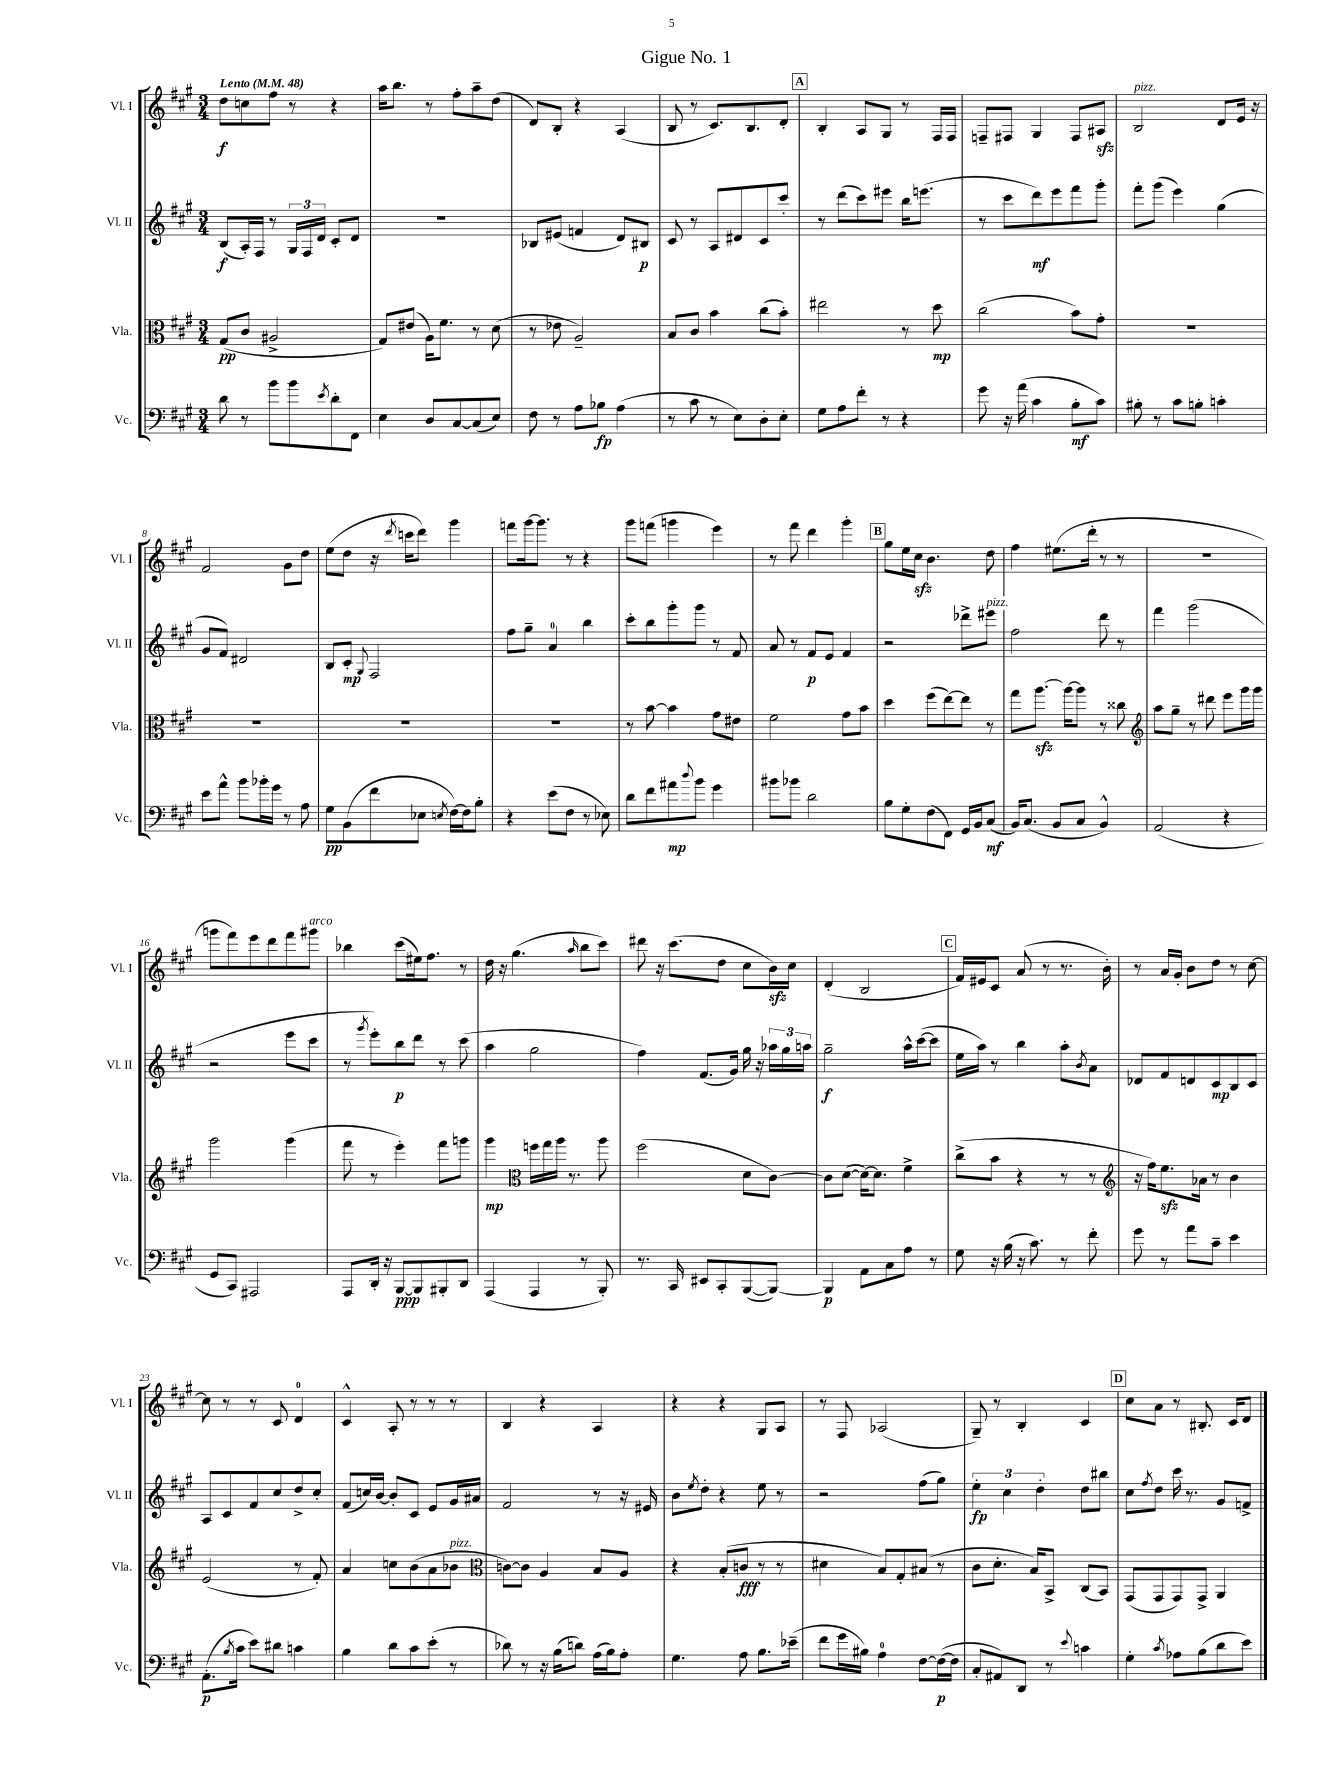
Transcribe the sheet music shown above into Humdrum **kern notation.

**kern	**kern	**kern	**kern
*staff4	*staff3	*staff2	*staff1
*clefF4	*clefC3	*clefG2	*clefG2
*k[f#c#g#]	*k[f#c#g#]	*k[f#c#g#]	*k[f#c#g#]
*M3/4	*M3/4	*M3/4	*M3/4
*MM48	*MM48	*MM48	*MM48
8d	(8G#	(8B	8dd
8r	8c#	16A')	8cc
.	.	16F#	.
8b	2A#^	8r	8ff#
8b	.	24G#	8r
.	.	24F#	.
.	.	24d	.
8qe	.	.	.
8d'	.	8c#'	4r
8FF#	.	8d	.
=	=	=	=
4E	8G#)	2.r	16aa
.	.	.	8.bb
.	(8e#	.	.
8D	16A)	.	8r
.	8.f#	.	.
[8C#	.	.	8ff#'
(8C#]	8r	.	8aa~
8E)	(8d	.	(8dd
=	=	=	=
8F#	8r	8B-	8d)
8r	8e-	(8e#	8B'
8A	2A~)	4f	4r
8B-	.	.	.
(4A	.	8d)	(4A
.	.	8B#	.
=	=	=	=
8r	8B	8c#	8B
8c#	8c#	8r	8r
8r	4b	8A	8.c#)
8E)	.	8d#	.
.	.	.	8.B
8D'	(8cc#	8c#	.
8E'	8b')	8ccc#'	8d'
=	=	=	=
8G#	2ee#	8r	4B'
8A	.	(8ddd	.
8f#'	.	8ccc#)	8A
8r	.	8eee#	8G#
4r	8r	16bb	8r
.	.	(8.eee	.
.	8dd	.	16F#
.	.	.	16F#
=	=	=	=
8g#	(2cc#	8r	8F~
16r	.	8ccc#	8F#
(16a	.	.	.
4c#	.	8ddd)	4G#
.	.	8eee	.
8B'	8b)	8fff#	8F#
8c#)	8g#'	8ggg#'	8A#
=	=	=	=
8B#'	2.r	8fff#'	2B
8r	.	(8ggg#	.
8c#	.	4eee)	.
8B'	.	.	.
4c'	.	(4gg#	8d
.	.	.	16e
.	.	.	16r
=	=	=	=
8e	2.r	8g#	2f#
8a^^	.	8f#)	.
8b	.	2d#	.
16b-'	.	.	.
16g#	.	.	.
8r	.	.	8g#
8A	.	.	8dd
=	=	=	=
8G#	2.r	8B	(8ee
(8BB	.	8c#'	8dd
.	.	8qqG#	.
8f#	.	2F#	16r
.	.	.	8qddd
.	.	.	16ccc
8E-	.	.	8ddd)
8qE	.	.	.
[16F#)	.	.	4ggg#
16F#]	.	.	.
8B'	.	.	.
=	=	=	=
4r	2.r	8ff#	8fff
.	.	8gg#~	[16ggg#
.	.	.	8.ggg#]
(8e	.	4a	.
8F#	.	.	8r
8r	.	4bb	4r
8E-)	.	.	.
=	=	=	=
8d	8r	8ccc#'	8ggg#
8f#	[8b	8bb	(8fff
8a#	4b]	8ggg#'	4ggg
8qqdd	.	.	.
8b	.	8ggg#	.
4g#	8g#	8r	4eee)
.	8e#	8f#	.
=	=	=	=
8b#	2f#	8a	8r
8b-	.	8r	8fff#
2d	.	8f#	4ddd
.	.	8e	.
.	8g#	4f#	4ggg#'
.	8b	.	.
=	=	=	=
8B	4dd	2r	8gg#
8G#'	.	.	16ee
.	.	.	16cc#
(8F#	(8ff#	.	4.b
8FF#)	[8ee)	.	.
16GG#	8ee]	8ddd-^	.
16BB	.	.	.
(8C#	8r	8eee#	8dd
=	=	=	=
16BB)	8gg#	2ff#	4ff#
(8.C#	.	.	.
.	[8.aa	.	.
8BB	.	.	(8.ee#
.	16aa_	.	.
8C#	8aa]	.	.
.	.	.	16ddd'
4BB^^)	8r	8ddd	8r
.	8cc##	8r	8r
=	=	=	=
*	*clefG2	*	*
(2AA	8aa	4fff#	2.r
.	8gg#~	.	.
.	8r	(2ggg#	.
.	8ddd#	.	.
4r	8eee	.	.
.	16ggg#	.	.
.	16ggg#	.	.
=	=	=	=
8GG#	2ggg#	2r	8ggg
8CC#)	.	.	8fff#)
2AAA#	.	.	8eee
.	.	.	8ddd
.	(4ggg#	8eee	8fff#
.	.	8ccc#	8ggg#
=	=	=	=
8AAA	8fff#	8r	4bb-
.	.	8qggg#	.
16DD'	8r	8eee')	.
16r	.	.	.
[8BBB	4eee')	8bb	(8ccc#
8BBB]	.	8ddd	16ee#)
.	.	.	8.ff#
8BBB#'	8fff#	8r	.
8DD	8ggg	(8ccc#	8r
=	=	=	=
(4AAA	4ggg#	4aa	16dd
.	.	.	16r
.	.	.	(4.gg#
*	*clefC3	*	*
4AAA	16ff	2gg#	.
.	16gg#	.	.
.	16aa	.	.
.	8.r	.	.
.	.	.	16qqaa
8r	.	.	8bb
8BBB')	8aa	.	8ccc#)
=	=	=	=
8.r	(2ff#	4ff#)	8ddd#
.	.	.	16r
16CC#	.	.	(8.ccc#
8EE#	.	(8.f#	.
8CC#'	.	.	8dd
.	.	16g#)	.
([8BBB	8d	16gg#	8cc#
.	.	16r	.
8BBB_)	[8c#)	24aa-	16b)
.	.	24gg#	.
.	.	.	16cc#
.	.	24aa	.
=	=	=	=
4BBB]	8c#]	2gg#~	(4d'
.	([8d	.	.
8AA	16d_)	.	2B
.	8.d]	.	.
8C#	.	.	.
8A	4f#^	16aa^^	.
.	.	([16ccc#	.
8r	.	8ccc#]	.
=	=	=	=
8G#	(8cc#^	16ee	16f#)
.	.	16aa)	16e#
16r	8b	8r	8c#
(16B	.	.	.
16r	4r	4bb	(8a
8.c#)	.	.	.
.	.	.	8r
8r	8r	8aa'	8.r
.	.	8qb	.
8f#'	8r	8a	.
.	.	.	16b')
=	=	=	=
*	*clefG2	*	*
8g#	16r	8d-	8r
.	16ff#)	.	.
8r	8.ee	8f#	16a
.	.	.	16g#'
8a	.	8d	8b
.	16a-	.	.
8c#~	8r	8c#	8dd
4e	4b	8B	8r
.	.	8c#	[8cc#
=	=	=	=
(8.AA'	(2e	8A	8cc#]
.	.	8c#	8r
8qB	.	.	.
16c#	.	.	.
8e)	.	8f#	8r
8d#	.	8cc#	8c#
4c	8r	8dd^	4d
.	8f#')	8cc#'	.
=	=	=	=
4B	4a	(8f#	4c#^^
.	.	16cc)	.
.	.	[16b	.
8d	8cc	8b']	8A'
8c#	(8b	8c#	8r
(8e'	8a	8e	8r
8r	8b-	16g#	8r
.	.	16a#	.
=	=	=	=
*	*clefC3	*	*
8d-)	[8c)	2f#	4B
8r	8c]	.	.
16r	4A	.	4r
(16B	.	.	.
8d)	.	.	.
(16A	8B	8r	4A
16B)	.	.	.
8A'	8A	16r	.
.	.	16e#	.
=	=	=	=
4.G#	4r	8b	4r
.	.	8qee	.
.	.	8dd'	.
.	(8B'	4r	4r
8A	8c	.	.
8.B	8r	8ee	8G#
.	8r	8r	8A
(16e-~	.	.	.
=	=	=	=
8f#	4d#	2r	8r
16g#	.	.	8F#
16B#)	.	.	.
4A	8B)	.	(2A-
.	8G#'	.	.
[8F#	(8B#	(8ff#	.
(16F#_	8r	8gg#)	.
16F#]	.	.	.
=	=	=	=
8C#'	8c#	6ee'	8G#~)
8AA#)	8.d'	.	8r
.	.	6cc#	.
8DD	.	.	4B'
.	16B)	.	.
.	.	6dd'	.
8r	8BB^	.	.
8qqe	.	.	.
4c	(8C#	8dd	4c#
.	8BB)	8bb#	.
=	=	=	=
4G#'	(8GG#	8cc#	8cc#
.	.	8qff#	.
.	8GG#	8dd	8a
8qc#	.	.	.
8A-	8GG#)	16ccc#	8r
.	.	8.r	.
(8B	8GG#^	.	8.B#'
8d	4AA	8g#	.
.	.	.	16c#
8e)	.	8f^	8d
==	==	==	==
*-	*-	*-	*-
